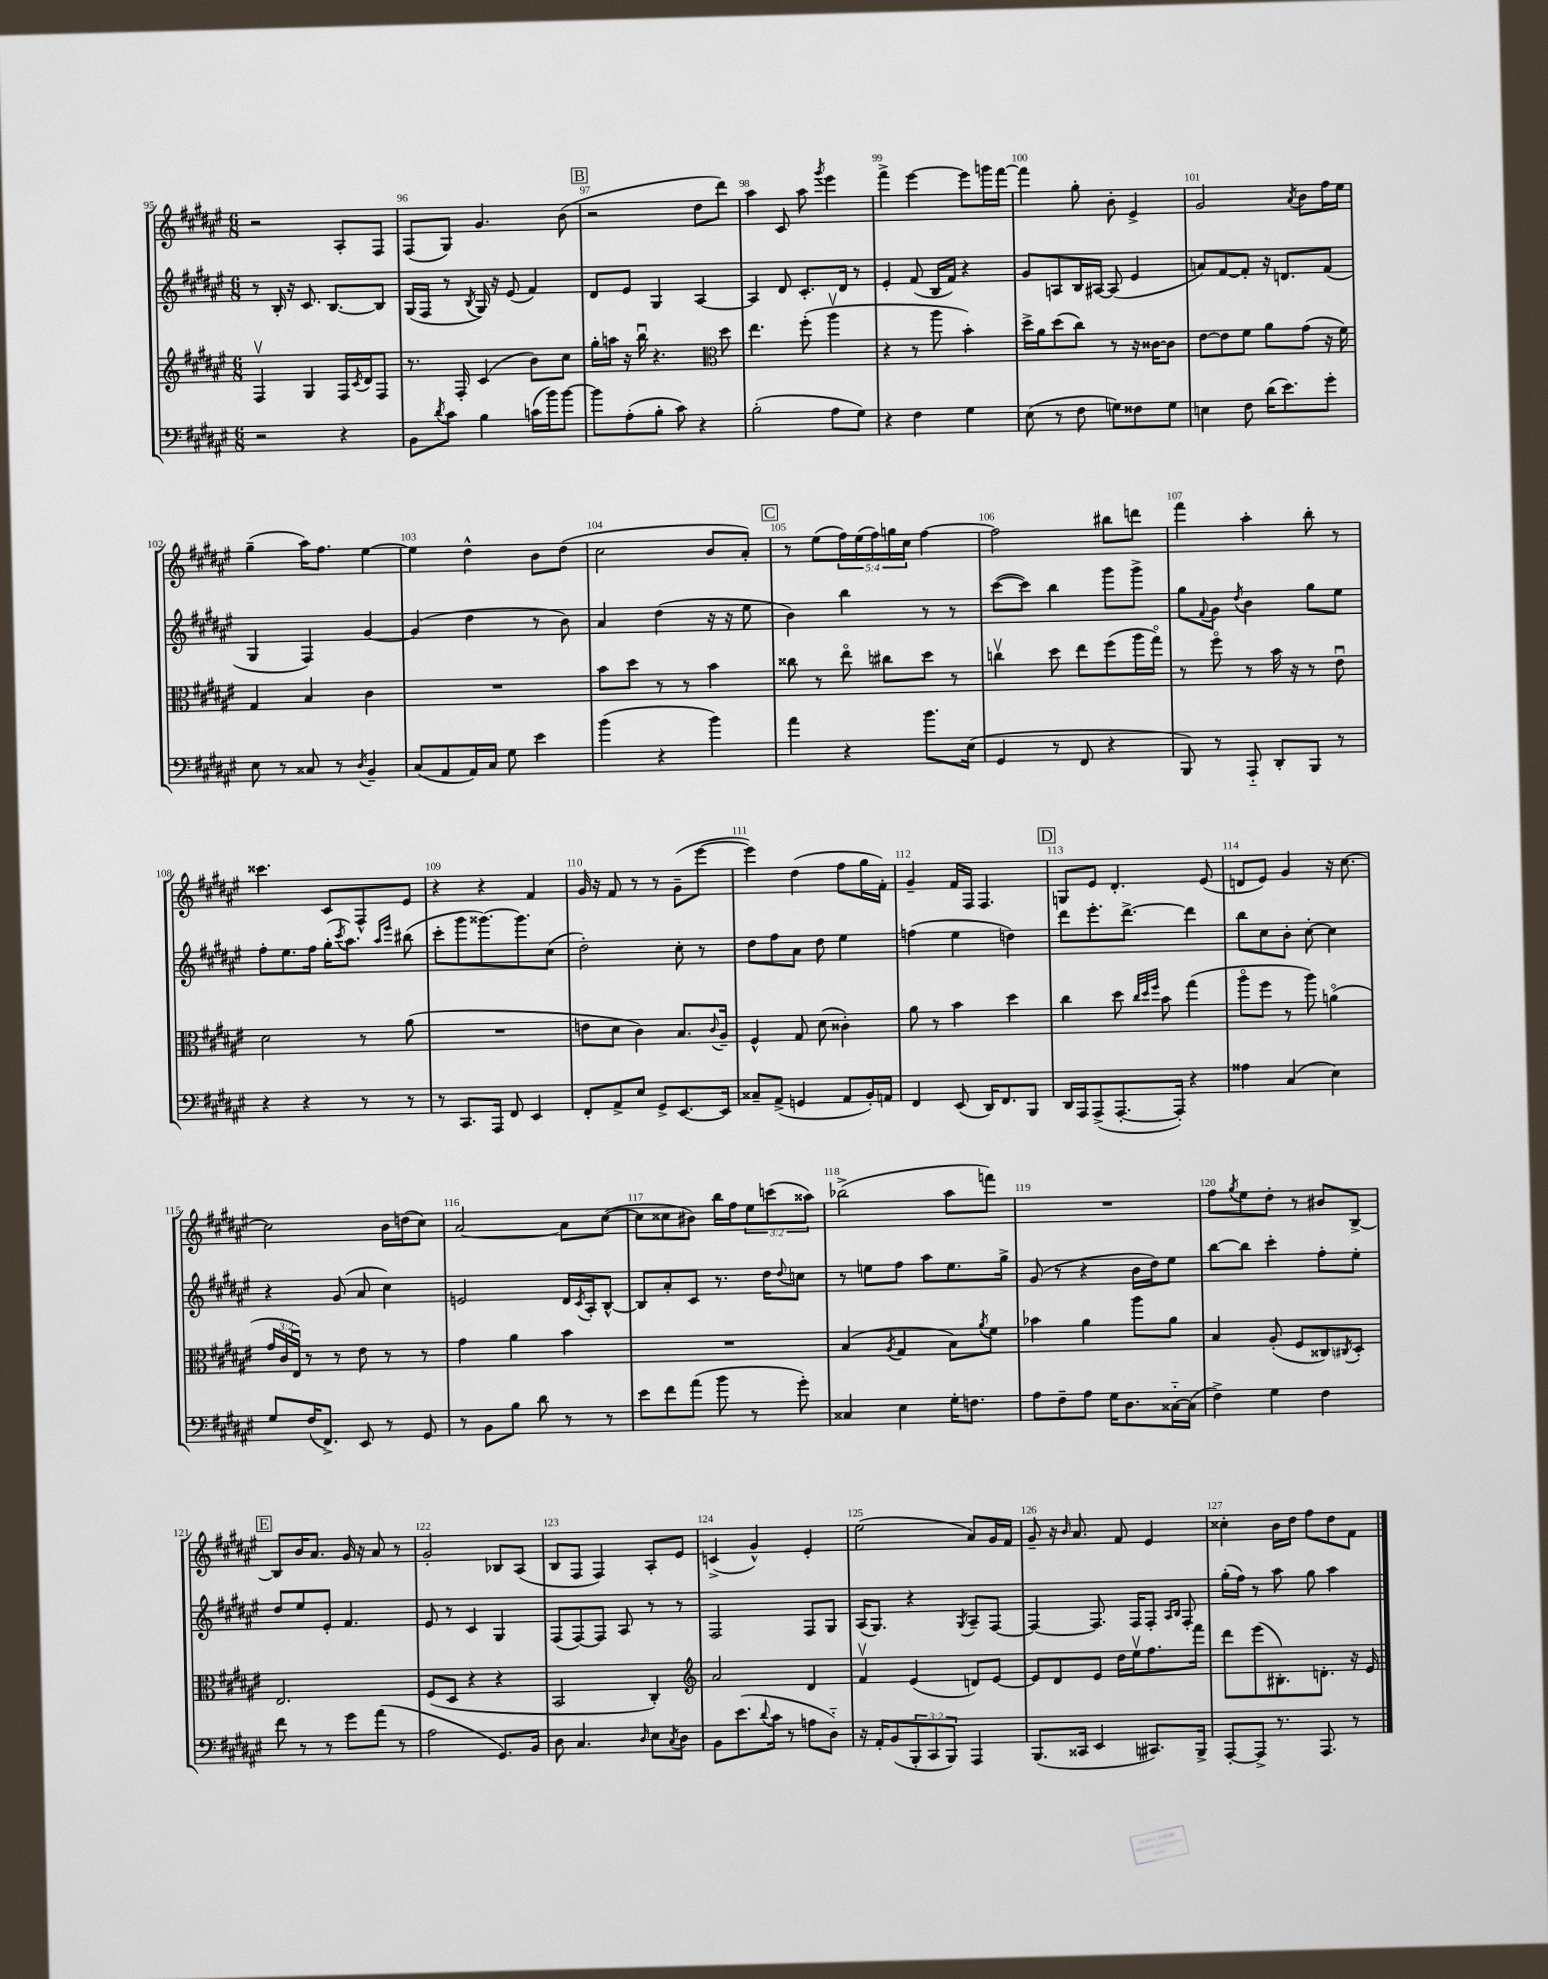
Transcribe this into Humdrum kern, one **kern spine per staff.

**kern	**kern	**kern	**kern
*staff4	*staff3	*staff2	*staff1
*clefF4	*clefG2	*clefG2	*clefG2
*k[f#c#g#d#a#e#]	*k[f#c#g#d#a#e#]	*k[f#c#g#d#a#e#]	*k[f#c#g#d#a#e#]
*M6/8	*M6/8	*M6/8	*M6/8
2r	4F#v/	8r	2r
.	.	16B'/	.
.	.	16r	.
.	4G#/	8.c#/	.
.	.	[8.B/L	.
4r	16F#/LL	.	8A#'/L
.	8qc#/	.	.
.	16d#/J	.	.
.	8F#/J	8B/]J	8F#/J
=	=	=	=
8BB\L	8.r	(16G#/LL	(8F#/L
.	.	16F#/JJ	.
8qd#/	.	.	.
8c#\J	.	8r	8G#/J)
.	16F#'/	.	.
.	.	8qB/	.
4B\	(4c#/	16G#/)	4.g#/
.	.	16r	.
.	.	(8e#/	.
(16c\LL	8b\L)	4f#/)	.
16b\J)	.	.	.
[8b\J	8cc#\J	.	(8b\
=	=	=	=
8b\]L	16gg#'\LL	8d#/L	2r
.	16aa\JJ	.	.
(8A#'\	16r	8e#/J	.
.	16bbu\	.	.
8B'\J	4.r	4G#/	.
8c#\)	.	.	.
4r	.	[4A#/	8dd#\L
*	*clefC3	*	*
.	8dd#\	.	8ddd#\J)
=	=	=	=
(2B'\	4.ee#\	4A#/]	4aa#\
.	.	8d#/	8c#/
.	(8ff#'\	8.c#'/L	8aa#\
.	.	.	8qggg#/
8A#\L	4aa#v\	.	4eee#\
.	.	16d#/Jk	.
8G#\J)	.	8r	.
=	=	=	=
4r	4r	4e#'/	4fff#^\
4F#\	8r	(8f#/	[4eee#\
.	8aa#\	16B/LL	.
.	.	16f#/JJ)	.
4G#\	4b'\)	4r	8eee#\]L
.	.	.	16ggg\L
.	.	.	[16fff#\JJ
=	=	=	=
(8E#\	16dd#^\LL	8g#/L	4fff#\]
.	16a#\J	.	.
8r	(8dd#\	8A/	.
8F#\	8cc#\J)	16B/L	8gg#'\
.	.	[16A#/JJ	.
8G\L)	8r	(8A#/]	8b'\
8F##\	16r	4e#/	4e#^/
.	[16c##\LK	.	.
8G\J	8c##\]J	.	.
=	=	=	=
4E\	[8e#\L	8a/L)	2g#/
.	8e#\]	[8f#/	.
8F#\	8f#\J	8f#'/]J	.
(16d#\LK	8a#\L	16r	.
8.e#\)	.	8.d/L	.
.	.	.	8qa#/
.	(8g#\J	.	8b\L
8g#'\J	16r	(8f#/J	16ff#\L
.	16f#\)	.	16ee#\JJ
=	=	=	=
8E#\	4G#/	4G#/	(4gg#~\
8r	.	.	.
8C##/	4B/	4F#/)	16aa#\LK)
.	.	.	8.ff#\J
8r	.	.	.
8qD#/	.	.	.
4BB~/	4c#\	[4g#/	[4ee#\
=	=	=	=
(8C#/L	2.r	(4g#/]	4ee#\]
8AA#/	.	.	.
16AA#/L)	.	4dd#\	4dd#^^\
16C#/JJ	.	.	.
8G#\	.	.	.
4e#\	.	8r	8b\L
.	.	8b\)	(8dd#\J
=	=	=	=
(4b\	8b\L	4a#/	2cc#\
.	8dd#\J	.	.
4r	8r	(4dd#\	.
.	8r	.	.
4b\)	4b\	16r	8b/L
.	.	16r	.
.	.	8ee#\	8a#'/J)
=	=	=	=
4a#\	8cc##\	4b\)	8r
.	8r	.	(8ee#\L
4r	8ee#o\	4bb\	20ff#\L)
.	.	.	(20ee#\
.	.	.	20ff#\)
.	8cc#\L	.	.
.	.	.	20gg\
.	.	.	20cc#\JJ
8.b\L	8dd#\J	8r	[4ff#\
.	8r	8r	.
(16E#\Jk	.	.	.
=	=	=	=
4GG#/	4ccv\	([8ccc#\L	2ff#\]
.	.	8ccc#\]J)	.
8r	8dd#\	4bb\	.
8FF#/	8ee#\L	.	.
4r	(8ff#\	8ggg#\L	8bb#\L
.	16aa#\L	8ggg#^\J	8ddd\J
.	16gg#o\JJ)	.	.
=	=	=	=
8BBB/)	8r	8gg#\L	4fff#\
.	.	8qqf#/	.
8r	8ff#o\	8g#\J	.
.	.	8qdd#/	.
8AAA#'~/	8r	4b\	4aa#'\
8DD#'/L	16b\	.	.
.	16r	.	.
8BBB/J	8r	8gg#\L	8bb'\
8r	8e#u\	8ee#\J	8r
=	=	=	=
4r	2d#\	8ff#'\L	4.ccc##\
.	.	8.ee#\	.
4r	.	.	.
.	.	16ff#\Jk	.
.	.	(16gg#'\LK	8c#/L
.	.	8qccc#/	.
.	.	8.aa#\J)	.
8r	8r	.	8F#^^/
.	.	16qqaa#/LL	.
.	.	16qqeee#/JJ	.
8r	(8a#\	(8bb#\	8e#/J
=	=	=	=
8r	2.r	8ccc#'\L	4r
8.CC#/L	.	8ggg#\	.
.	.	[8.ggg##\)	4r
16AAA#/Jk	.	.	.
8FF#/	.	.	.
.	.	8.ggg##\]	.
4EE#/	.	.	4f#/
.	.	(8cc#\J	.
=	=	=	=
8FF#'/L	8e\L	2dd#'\)	16g#/
.	.	.	16r
8AA#^/	8d#\J	.	8f#/
8E#/J	4c#\)	.	8r
8GG#^/L	.	.	8r
[8.EE#/	8.B/L	8cc#'\	(8g#~\L
.	.	8r	[8eee#\J
.	8qqc#/	.	.
16EE#/]Jk	16A#~/Jk	.	.
=	=	=	=
8C##~/L	4F#^^/	8dd#\L	4eee#\])
(8AA#^/J	.	8ff#\	.
4GG/	8G#/	8a#\J	(4dd#\
.	(8d#\	8dd#\	.
8AA#/L	4c##'\)	4ee#\	8ff#\L
16BB'/L)	.	.	16gg#\L
16AA/JJ	.	.	16f#'\JJ)
=	=	=	=
4FF#/	8a#\	(4ff\	4g#~/
.	8r	.	.
(8EE#/	4b\	4ee#\	16f#/LL
.	.	.	16F#/JJ
16DD#/LK)	.	.	4.F#/
8.FF#/	.	.	.
.	4dd#\	4dd\)	.
8BBB/J	.	.	.
=	=	=	=
16DD#/LL	4cc#\	8ddd#\L	8G/L
16AAA#/J	.	.	.
(8AAA#^/	.	8.eee#'\	8e#/J
[8.AAA#'/	8dd#\	.	4.d#'/
.	.	[8.ddd#^\J	.
.	32qqcc#/LLL	.	.
.	32qqdd#/	.	.
.	32qqff#/JJJ	.	.
.	8b\	.	.
16AAA#'/]Jk)	.	.	.
4r	(4gg#\	4ddd#\]	.
.	.	.	(8e#/
=	=	=	=
4A##\	8aa#o\L	8bb\L	8d/L
.	8ff#\J	8cc#\	8e#/J)
(4C#/	8r	8b'\J	4g#/
.	8aa#\)	[8cc#'\	.
4E#\)	(4ao\	4cc#\]	16r
.	.	.	[8.cc#\
=	=	=	=
8G#/L	24g#/LL	4r	2cc#\]
.	24c#/	.	.
.	24E#u/JJ)	.	.
(16F#/K	8r	.	.
8.FF#^/J)	.	.	.
.	8r	(8g#/	.
8EE#/	8e#\	8a#/	.
8r	8r	4cc#\)	16b\LL
.	.	.	(16dd\J
8GG#/	8r	.	8cc#\J)
=	=	=	=
8r	4g#\	2e/	[2a#/
8BB\L	.	.	.
8B\J	4a#\	.	.
8d#\	.	.	.
8r	4b\	16d#/LL	8a#\]L
.	.	8qc#/	.
.	.	16A#'/J	.
8r	.	[8B^^/J	([8cc#\J
=	=	=	=
8e#\L	2.r	8B/]L	8cc#\]L
8f#\	.	8a#'/	8cc##\
(8a#\J	.	8c#/J	8b#\J)
8b\	.	8.r	16bb\LL
.	.	.	16ff#\J
8r	.	.	12ee#\
.	.	16dd#\LK	.
.	.	.	(12ccc\
.	.	8qqdd#/	.
8g#'\)	.	8cc\J	.
.	.	.	12aa##\J)
=	=	=	=
4C##/	(4B/	8r	(2bb-^\
.	.	8ee\L	.
.	8qA#/	.	.
4E#\	4G#/	8ff#\J	.
.	.	8aa#\L	.
16G#'\LK	8B\L)	8.ee\	8aa#\L
8.F\J	.	.	.
.	8qa#/	.	.
.	8f#\J	.	8fff\J)
.	.	16gg#^\Jk	.
=	=	=	=
8A#\L	4b-\	(8g#/	2.r
8F#~\	.	8r	.
8A#\J	4a#\	4r	.
16G#\LK	.	.	.
8.D#\	.	.	.
.	8aa#\L	16b\LL	.
.	.	16dd#\J)	.
[16C##'~\L	8a#\J	8ee#\J	.
(16C##\]JJ	.	.	.
=	=	=	=
4F#^\)	4B/	[8bb\L	8ff#\L
.	.	.	8qgg#/
.	.	8bb\]J	8ee#\
4G#\	(8A#'/	4ccc#'\	8dd#'\J
.	8F#/L	.	8r
4F#\	8C##/)	8ff#'\L	8b#/L
.	8qC#/	.	.
.	8D#'/J	8ee#'\J	[8B^/J
=	=	=	=
8f#\	2.E#/	8dd#/L	8B/]L
8r	.	8ee#/	16b/K
.	.	.	8.a#/J
8r	.	8e#'/J	.
8g#\L	.	4.f#/	16g#/
.	.	.	16r
(8a#\J	.	.	8a#/
8r	.	.	8r
=	=	=	=
2A#\	(8F#/L	8e#/	2g#'/
.	8D#/J	8r	.
.	4r	4c#/	.
8.GG#/L)	4r	4G#/	8B-/L
.	.	.	(8A#/J
16BB/Jk	.	.	.
=	=	=	=
8D#\	2BB/	(8F#/L	8B/L
4.C#/	.	[8F#/)	8F#/J
.	.	8F#/]J	4F#/)
.	.	8A#/	.
16qqD#/	.	.	.
8E#\L	4C#'/)	8r	8A#'/L
8qC#/	.	.	.
8D#\J	.	8r	8e#/J
=	=	=	=
*	*clefG2	*	*
8BB\L	2a#/	2F#/	(4c^/
(8.e#\	.	.	.
.	.	.	4g#^^/)
8qqd#/	.	.	.
16c#\Jk	.	.	.
8r	.	.	.
8A\L	4d#/	8F#/L	4e#'/
8D#'~\J)	.	8G#/J	.
=	=	=	=
16r	4f#v/	(16A#/LK	(2ee#\
16AA#'/LK	.	8.G#/J)	.
(8BB/	.	.	.
12BBB'/	(4e#/	4r	.
12CC#/	.	.	.
12BBB/J)	.	.	.
.	.	8qG#/	.
4AAA#/	8d/L)	8A#~/L	8a#/L)
.	[8e#/J	[8F#/J	16g#/L
.	.	.	16f#/JJ
=	=	=	=
(8.BBB/L	8e#/]L	4F#/_	8g#~/
.	8d#/	.	16r
.	.	.	16qqb/
16CC##/Jk	.	.	8.a#/
4EE#/	8e#/J	8.F#/]	.
.	16dd#\LL	.	8f#/
.	16ee#v\J	16F#/LK	.
8.CC#/L)	8.ff#\	8F#'/J	4e#/
.	.	16qqA#/LL	.
.	.	16qqB/JJ	.
.	.	8F#'/	.
16BBB^/Jk	16fff#\Jk	.	.
=	=	=	=
[8AAA#'/L	8ddd#\L	(16gg#'\LL	4cc##'\
.	.	16ff#\JJ)	.
8AAA#^/]J	(8eee#\	8r	.
8.r	8.B#'\)	8aa#\	16b\LL
.	.	.	16dd#\JJ
.	.	8gg#\	8ff#\L
8.AAA#/	8.d'\J	.	.
.	.	4aa#\	8dd#\
8r	16r	.	8f#\J
.	16e#/	.	.
==	==	==	==
*-	*-	*-	*-
